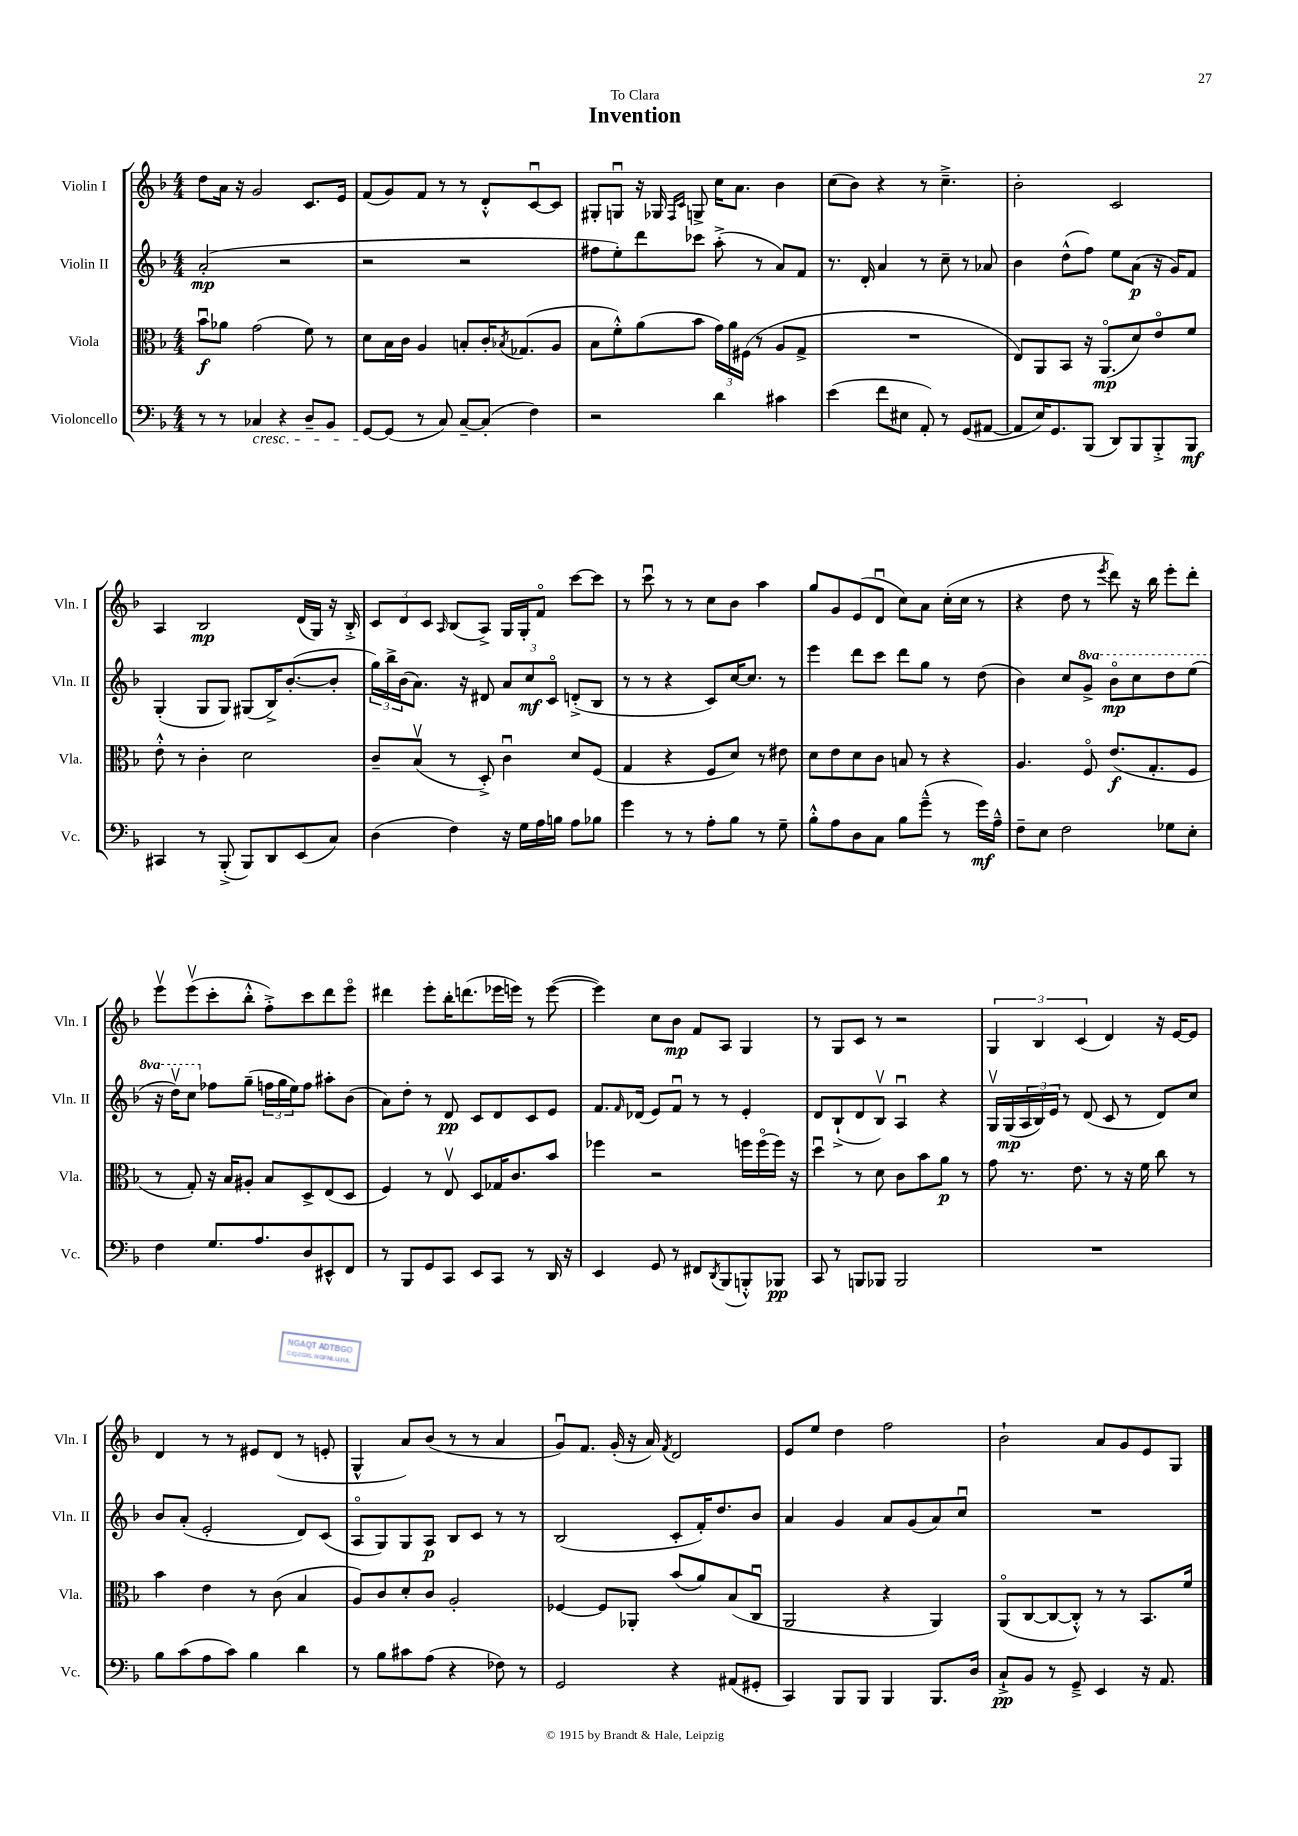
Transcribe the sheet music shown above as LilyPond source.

\header { title = "Invention" dedication = "To Clara" }
<<
\new StaffGroup <<
\new Staff = "s0" \with { instrumentName = "Violin I" shortInstrumentName = "Vln. I" } {
    \clef treble \key f \major \numericTimeSignature \time 4/4
    d''8 a'16 r16 g'2 c'8. e'16 |
    f'8( g'8) f'8 r8 r8 d'8-.-^ c'8~\downbow c'8 |
    gis8-. g8\downbow r16 ges16 \grace { f16 c'16 } g8-> c''16 a'8. bes'4 |
    c''8( bes'8) r4 r8 c''4.---> |
    bes'2-. c'2 |
    a4 bes2\mp d'16( g16) r16 bes16-.-> |
    \tuplet 3/2 { c'8 d'8 c'8 } \grace { a16 } bes8( a8->) g16 g16-. f'8\flageolet c'''8~ c'''8 |
    r8 c'''8\downbow r8 r8 c''8 bes'8 a''4 |
    g''8 g'8 e'8( d'8\downbow c''8) a'8 c''16-.( c''16 r8 |
    r4 d''8 r8 \acciaccatura { e'''8 } d'''8) r16 bes''16 e'''8-. d'''8-. |
    e'''8\upbow e'''8\upbow( c'''8-. bes''8-.-^ f''8-.->) c'''8 d'''8 e'''8\flageolet |
    dis'''4 e'''8-. bes''16-. d'''8.( ees'''16 e'''16) r8 e'''8~( |
    e'''4) c''8 bes'8\mp f'8 a8 g4 |
    r8 g8 c'8 r8 r2 |
    \tuplet 3/2 { g4 bes4 c'4( } d'4) r16 e'16~ e'8 |
    d'4 r8 r8 eis'8 d'8( r8 e'8-. |
    g4-^ a'8) bes'8( r8 r8 a'4 |
    g'8\downbow) f'8. g'16-.( r16 a'16) \acciaccatura { f'8 } d'2 |
    e'8 e''8 d''4 f''2 |
    bes'2-! a'8 g'8 e'8 g8 \bar "|." |
}
\new Staff = "s1" \with { instrumentName = "Violin II" shortInstrumentName = "Vln. II" } {
    \clef treble \key f \major \numericTimeSignature \time 4/4 \set Staff.ottavationMarkups = #ottavation-simple-ordinals
    a'2-.\mp( r2 |
    r2 r2 |
    fis''8 e''8-.) d'''8 ces'''8 a''8-.->( r8 a'8) f'8 |
    r8. d'16-. a'4 r8 c''8-- r8 aes'8 |
    bes'4 d''8-^( f''8) e''8 a'8\p( r16 g'16) f'8 |
    g4-.( g8 g8) gis8( bes16->) bes'8.~-.( bes'8-. |
    \tuplet 3/2 { g''16) bes''16-> bes'16( } a'8.) r16 dis'8 \tuplet 3/2 { a'8 c''8\mf c'8\flageolet } d'8-.->( bes8 |
    r8 r8 r4 c'8) c''16~ c''8. r8 |
    e'''4 d'''8 c'''8 d'''8 g''8 r8 d''8( |
    bes'4) c''8 \ottava #1 g''8-> bes''8\flageolet\mp c'''8 d'''8 e'''8( |
    r16 d'''16\upbow) c'''8 \ottava #0 fes''8 g''8--( \tuplet 3/2 { f''16 g''16 e''16) } f''8 ais''8-. bes'8( |
    a'8) d''8-. r8 d'8\pp c'8 d'8 c'8 e'8 |
    f'8. \grace { f'16 } des'16( e'8) f'8\downbow r8 r8 e'4-. |
    d'8 bes8-!->( d'8 bes8\upbow) a4\downbow r4 |
    g16\upbow g16\mp( \tuplet 3/2 { a16 bes16) e'16 } r8 d'8( c'8 r8 d'8) c''8 |
    bes'8 a'8-.( e'2-. d'8) c'8( |
    a8\flageolet g8) g8 a8\p bes8 c'8 r8 r8 |
    bes2( c'8-. f'16-.) d''8. bes'8 |
    a'4 g'4 a'8 g'8( a'8) c''8\downbow |
    R1 \bar "|." |
}
\new Staff = "s2" \with { instrumentName = "Viola" shortInstrumentName = "Vla." } {
    \clef alto \key f \major \numericTimeSignature \time 4/4
    bes'8\downbow\f aes'8 g'2( f'8) r8 |
    d'8 bes16 c'16 a4 b8-. c'16-. \acciaccatura { bes8 } ges8.( a8 |
    bes8 f'8-.-^) a'8( bes'8 \tuplet 3/2 { g'16) a'16 fis16( } r8 a8 g8-> |
    R1 |
    e8) a,8 bes,8 r16 a,8.\flageolet\mp( d'8) e'8\flageolet f'8 |
    e'8-.-^ r8 c'4-. d'2 |
    c'8-- bes8\upbow( r8 d8-.->) c'4\downbow d'8 f8( |
    g4 r4 f8 d'8) r8 eis'8 |
    d'8 e'8 d'8 c'8 b8 r8 r4 |
    a4. f8\flageolet e'8.\f( g8.-. f8 |
    r8 g8-.) r16 bes16 ais8-. bes8 d8-> e8( d8 |
    f4) r8 e8\upbow d8 ges16 c'8. bes'8 |
    fes''4 r2 f''16 f''16\flageolet( f''16) r16 |
    d''4\downbow r8 d'8 c'8 bes'8 a'8\p r8 |
    g'8 r8. e'8. r8 r16 f'16 c''8 r8 |
    bes'4 e'4 r8 c'8( bes4 |
    a8) c'8 d'8-. c'8 a2-. |
    fes4~ fes8 aes,8-. bes'8( a'8) bes8( c8\downbow |
    a,2 r4 a,4) |
    a,8\flageolet( c8~ c8~ c8-.-^) r8 r8 bes,8. f'16 \bar "|." |
}
\new Staff = "s3" \with { instrumentName = "Violoncello" shortInstrumentName = "Vc." } {
    \clef bass \key f \major \numericTimeSignature \time 4/4
    r8 r8 ces4\cresc r4 d8-- bes,8 |
    g,8~\! g,8( r8 c8) c8~-- c8-.( f4) |
    r2 d'4 cis'4 |
    e'4( f'8 eis8 a,8-.) r8 g,8( ais,8~ |
    ais,8 e16) g,8. bes,,8( d,8) bes,,8 bes,,8-.-> bes,,8\mf |
    cis,4 r8 bes,,8-.->( bes,,8) d,8 e,8( c8) |
    d4( f4) r16 g16 a16 b16 a8 bes8 |
    g'4 r8 r8 a8-. bes8 r8 g8-- |
    bes8-.-^ a8 d8 c8 bes8 g'8---^( r8 g'16\mf) a16---^ |
    f8-- e8 f2 ges8 e8-. |
    f4 g8. a8. d8 eis,8-^ f,8 |
    r8 bes,,8 g,8 c,8 e,8 c,8 r8 d,16 r16 |
    e,4 g,8 r8 fis,8 \acciaccatura { d,8 } bes,,8( b,,8-.-^) bes,,8\pp |
    c,8 r8 b,,8 bes,,8 bes,,2 |
    R1 |
    bes8 c'8( a8 c'8) bes4 d'4 |
    r8 bes8 cis'8 a8( r4 fes8) r8 |
    g,2 r4 ais,8( gis,8-. |
    c,4) bes,,8 bes,,8 bes,,4 bes,,8. d16 |
    c8-!->\pp bes,8 r8 g,8---> e,4 r16 a,8. \bar "|." |
}
>>
>>
\layout { \context { \Score \remove "Bar_number_engraver" } }
